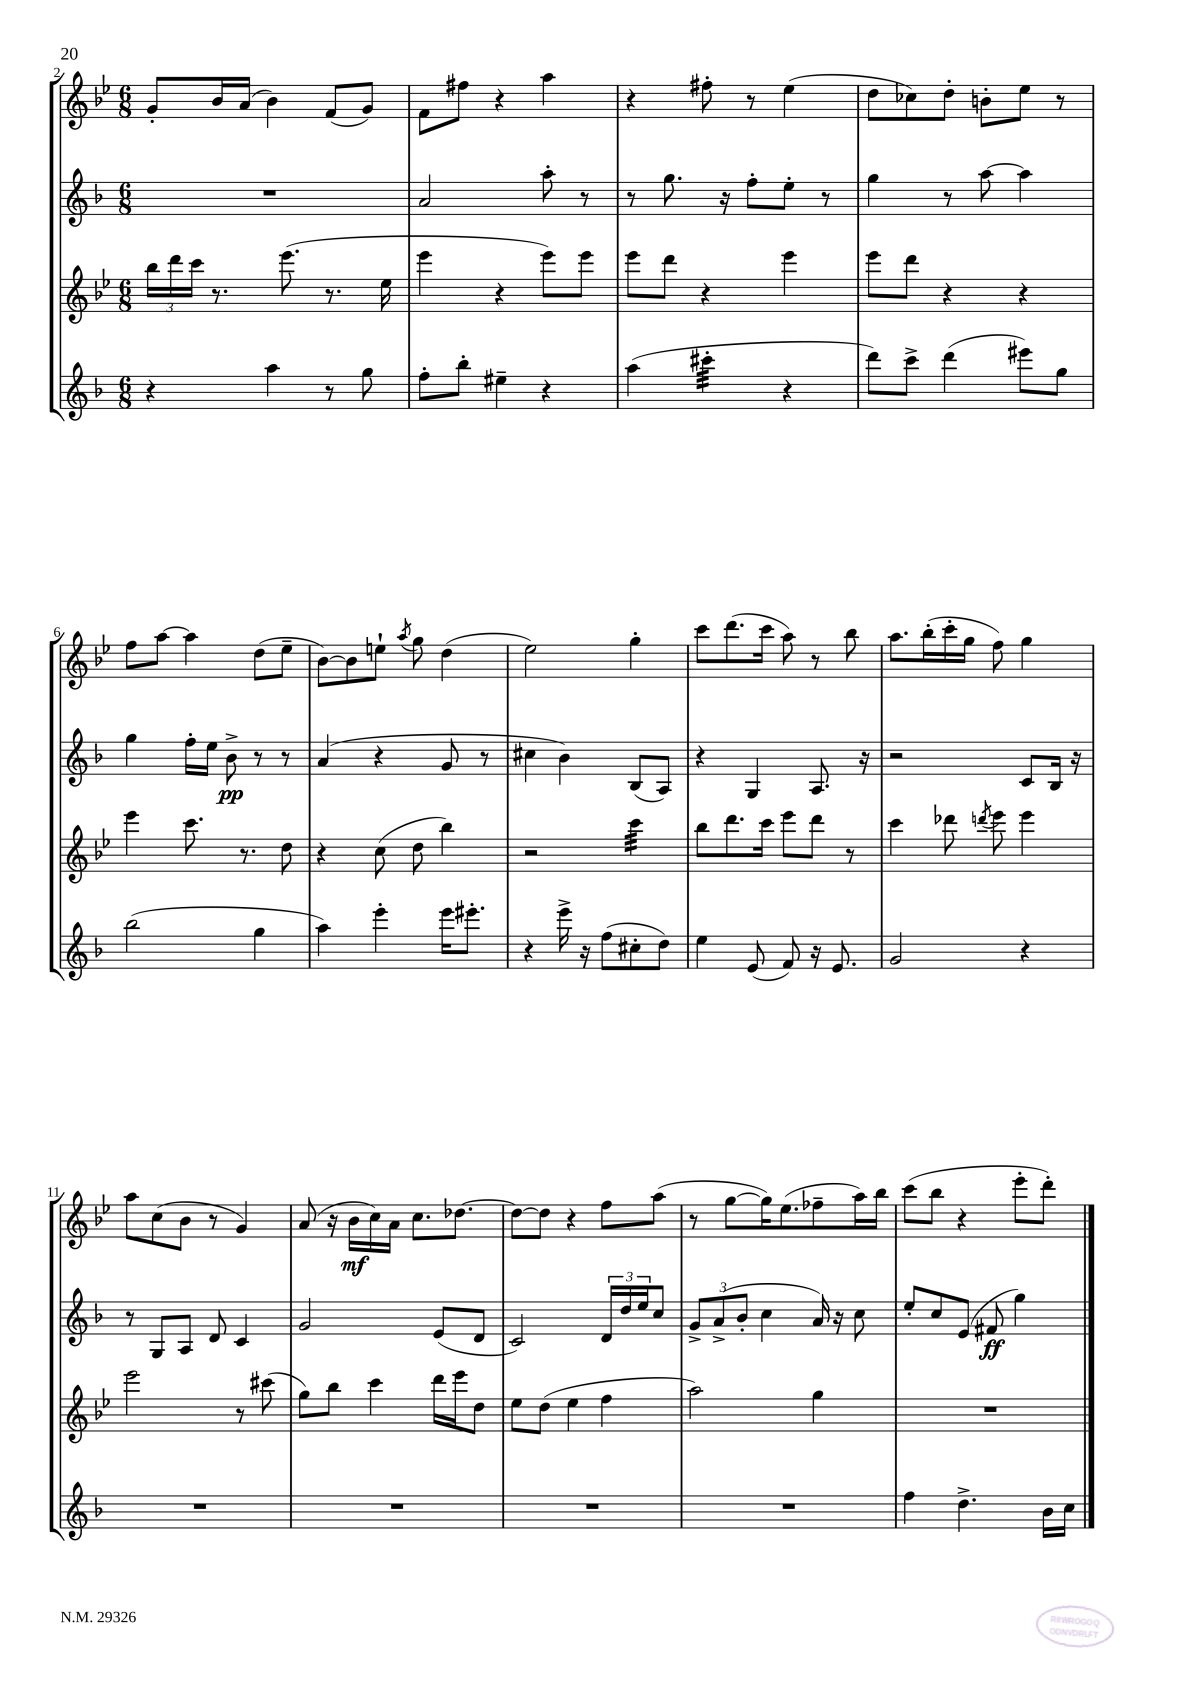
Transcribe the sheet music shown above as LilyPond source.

<<
\new StaffGroup <<
\new Staff = "s0" {
    \clef treble \key bes \major \numericTimeSignature \time 6/8
    g'8-. bes'16 a'16( bes'4) f'8( g'8) |
    f'8 fis''8 r4 a''4 |
    r4 fis''8-. r8 ees''4( |
    d''8 ces''8) d''8-. b'8-. ees''8 r8 |
    f''8 a''8~ a''4 d''8( ees''8-- |
    bes'8~) bes'8 e''8-! \acciaccatura { a''8 } g''8 d''4( |
    ees''2) g''4-. |
    c'''8 d'''8.( c'''16 a''8) r8 bes''8 |
    a''8. bes''16-.( c'''16-. g''16 f''8) g''4 |
    a''8 c''8( bes'8 r8 g'4) |
    a'8( r16 bes'16\mf c''16) a'16 c''8. des''8.~ |
    des''8~ des''8 r4 f''8 a''8( |
    r8 g''8~ g''16) ees''8.( fes''8-- a''16) bes''16 |
    c'''8( bes''8 r4 ees'''8-. d'''8-.) \bar "|." |
}
\new Staff = "s1" {
    \clef treble \key f \major \numericTimeSignature \time 6/8
    R2. |
    a'2 a''8-. r8 |
    r8 g''8. r16 f''8-. e''8-. r8 |
    g''4 r8 a''8~ a''4 |
    g''4 f''16-. e''16 bes'8->\pp r8 r8 |
    a'4( r4 g'8 r8 |
    cis''4 bes'4) bes8( a8) |
    r4 g4 a8. r16 |
    r2 c'8 bes16 r16 |
    r8 g8 a8 d'8 c'4 |
    g'2 e'8( d'8 |
    c'2) \tuplet 3/2 { d'16 d''16 e''16 } c''8 |
    \tuplet 3/2 { g'8-> a'8->( bes'8-. } c''4 a'16) r16 c''8 |
    e''8-. c''8 e'8( fis'8\ff g''4) \bar "|." |
}
\new Staff = "s2" {
    \clef treble \key bes \major \numericTimeSignature \time 6/8
    \tuplet 3/2 { bes''16 d'''16 c'''16 } r8. ees'''8.( r8. ees''16 |
    ees'''4 r4 ees'''8) ees'''8 |
    ees'''8 d'''8 r4 ees'''4 |
    ees'''8 d'''8 r4 r4 |
    ees'''4 c'''8. r8. d''8 |
    r4 c''8( d''8 bes''4) |
    r2 c'''4:32 |
    bes''8 d'''8. c'''16 ees'''8 d'''8 r8 |
    c'''4 des'''8 \acciaccatura { d'''8 } ees'''8 ees'''4 |
    ees'''2 r8 cis'''8( |
    g''8) bes''8 c'''4 d'''16 ees'''16 d''8 |
    ees''8 d''8( ees''4 f''4 |
    a''2) g''4 |
    R2. \bar "|." |
}
\new Staff = "s3" {
    \clef treble \key f \major \numericTimeSignature \time 6/8
    r4 a''4 r8 g''8 |
    f''8-. bes''8-. eis''4-- r4 |
    a''4( cis'''4:32-. r4 |
    d'''8) c'''8-> d'''4( eis'''8) g''8 |
    bes''2( g''4 |
    a''4) e'''4-. e'''16 eis'''8.-. |
    r4 e'''16-> r16 f''8( cis''8-. d''8) |
    e''4 e'8( f'8) r16 e'8. |
    g'2 r4 |
    R2. |
    R2. |
    R2. |
    R2. |
    f''4 d''4.-> bes'16 c''16 \bar "|." |
}
>>
>>
\layout { \context { \Score currentBarNumber = #2 } }
